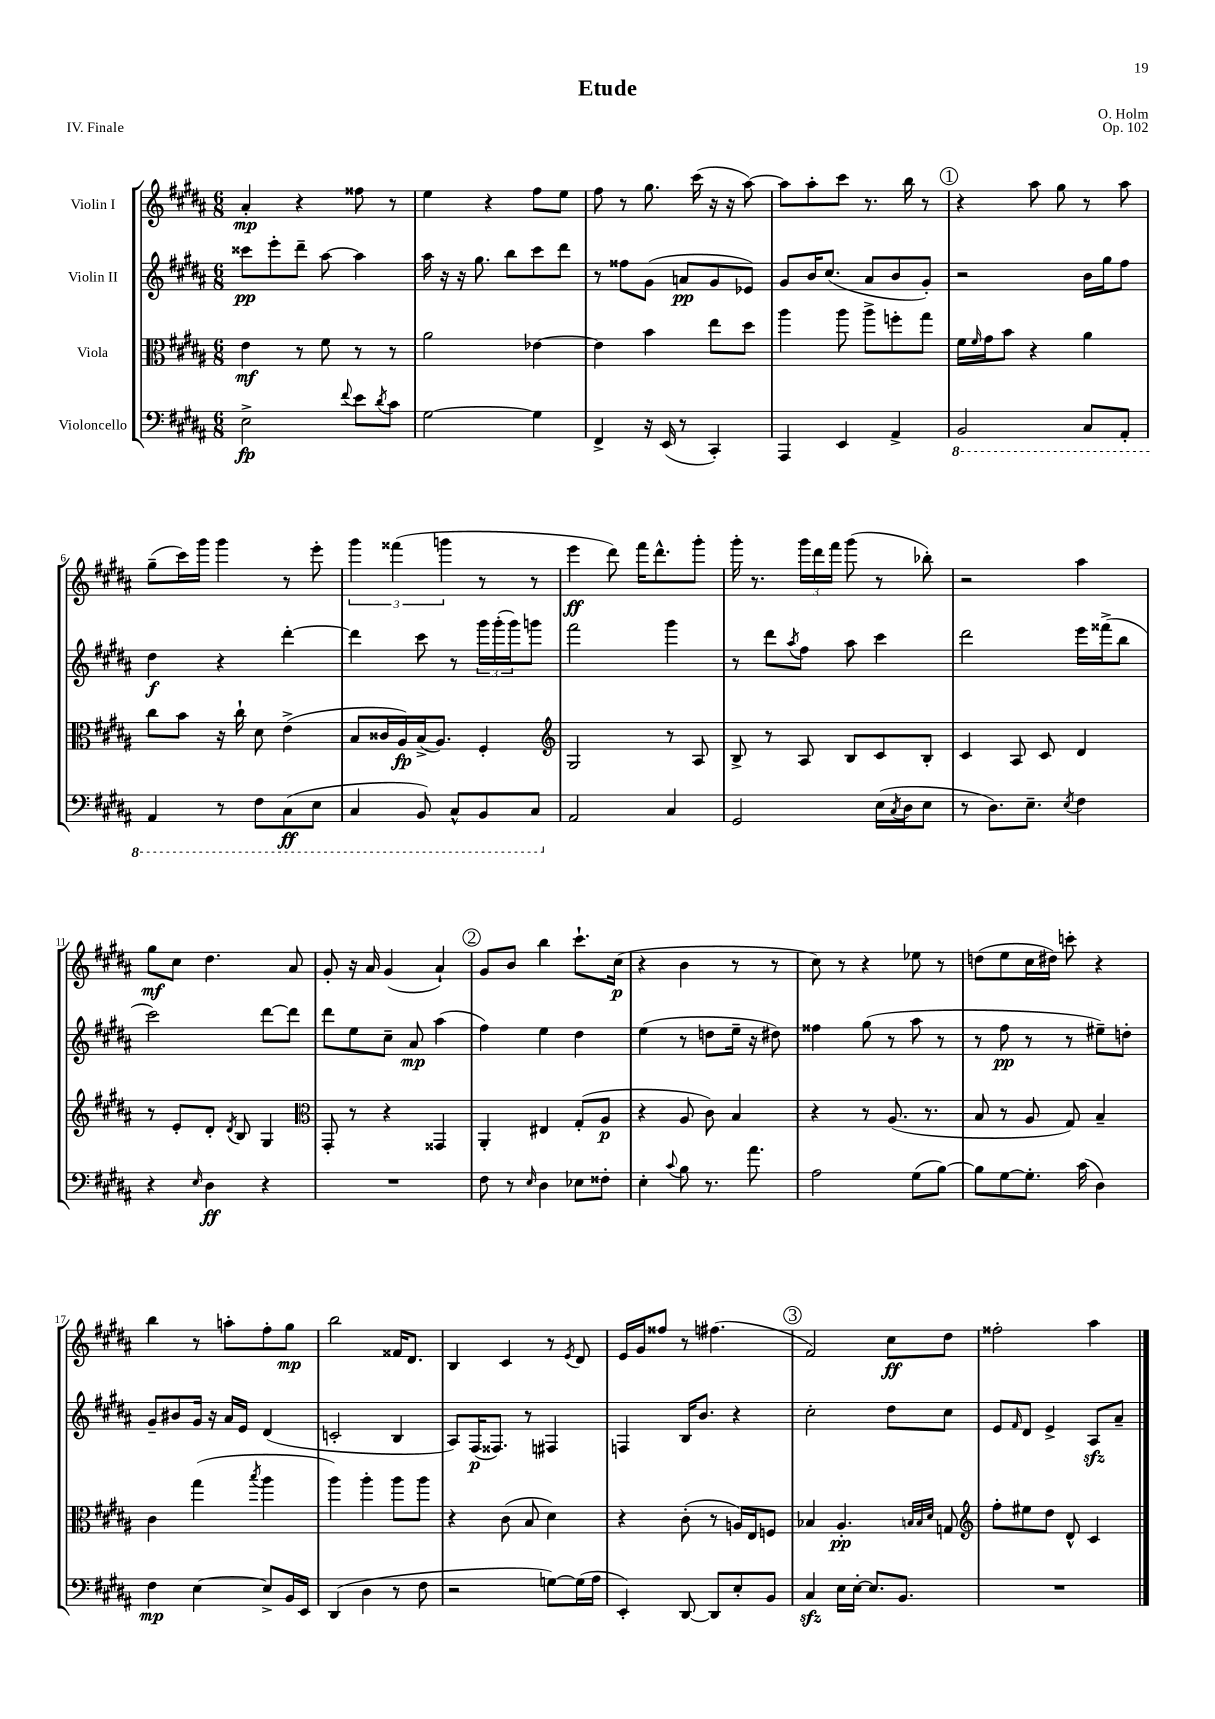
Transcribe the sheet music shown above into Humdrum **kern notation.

**kern	**kern	**kern	**kern
*staff4	*staff3	*staff2	*staff1
*clefF4	*clefC3	*clefG2	*clefG2
*k[f#c#g#d#a#]	*k[f#c#g#d#a#]	*k[f#c#g#d#a#]	*k[f#c#g#d#a#]
*M6/8	*M6/8	*M6/8	*M6/8
2E^\	4e\	8ccc##\L	4a#'/
.	.	8eee'\	.
.	8r	8ddd#~\J	4r
.	8f#\	[8aa#\	.
8qqf#/	.	.	.
8e\L	8r	4aa#\]	8ff##\
8qd#/	.	.	.
8c#\J	8r	.	8r
=	=	=	=
[2G#\	2a#\	16aa#\	4ee\
.	.	16r	.
.	.	16r	.
.	.	8.gg#\	.
.	.	.	4r
.	.	8bb\L	.
4G#\]	[4e-\	8ccc#\	8ff#\L
.	.	8ddd#\J	8ee\J
=	=	=	=
4FF#^/	4e-\]	8r	8ff#\
.	.	8ff##\L	8r
16r	4b\	(8g#\J	8.gg#\
(16EE/	.	.	.
8r	.	8a/L	.
.	.	.	(16ccc#\
4CC#'/)	8ee\L	8g#/	16r
.	.	.	16r
.	8dd#\J	8e-/J)	[8aa#\)
=	=	=	=
4AAA#/	4aa#\	8g#/L	8aa#\]L
.	.	16b/K	8aa#'\
.	.	(8.cc#/J	.
4EE/	8aa#\	.	8ccc#\J
.	8aa#^\L	8a#/L	8.r
4AA#^/	8ff'\	8b/	.
.	.	.	16bb\
.	8gg#\J	8g#'/J)	8r
=	=	=	=
2BBB/	16f#\LL	2r	4r
.	16qqf#/	.	.
.	16g#\J	.	.
.	8b\J	.	.
.	4r	.	8aa#\
.	.	.	8gg#\
8CC#/L	4a#\	16b\LL	8r
.	.	16gg#\J	.
8AAA#'/J	.	8ff#\J	8aa#\
=	=	=	=
4AAA#/	8cc#\L	4dd#\	(8gg#~\L
.	8b\J	.	16ccc#\L)
.	.	.	16ggg#\JJ
8r	16r	4r	4ggg#\
.	16cc#`\	.	.
8FF#\L	8d#\	.	.
(8CC#\	(4e^\	[4ddd#'\	8r
8EE\J	.	.	8eee'\
=	=	=	=
4CC#/	8B/L	4ddd#\]	6ggg#\
.	16c##/L	.	.
.	.	.	(6fff##\
.	16A#/)	.	.
8BBB/)	(16B^/J	8ccc#\	.
.	8.A#/J)	.	.
.	.	.	6ggg\
8CC#^^/L	.	8r	.
8BBB/	4F#'/	24ggg#\LL	8r
.	.	(24ggg#'\	.
.	.	24ggg#\J)	.
8CC#/J	.	8ggg\J	8r
=	=	=	=
*	*clefG2	*	*
2AA#/	2G#/	2fff#\	4eee\
.	.	.	8ddd#\)
.	.	.	16fff#\LK
.	.	.	8.ddd#^^\
4C#/	8r	4ggg#\	.
.	8A#/	.	8ggg#'\J
=	=	=	=
2GG#/	8B^/	8r	16ggg#'\
.	.	.	8.r
.	8r	8ddd#\L	.
.	.	8qaa#/	.
.	8A#/	8ff#\J	24ggg#\LL
.	.	.	24ddd#\
.	.	.	24fff#\JJ
.	8B/L	8aa#\	(8ggg#\
(16E\LL	8c#/	4ccc#\	8r
8qC#/	.	.	.
16D#\J	.	.	.
8E\J	8B'/J	.	8bb-'\)
=	=	=	=
8r	4c#/	2ddd#\	2r
8.D#\L)	.	.	.
.	8A#/	.	.
8.E~\J	.	.	.
.	8c#/	.	.
8qE/	.	.	.
4F#\	4d#/	16eee\LL	4aa#\
.	.	(16fff##^\J	.
.	.	8bb\J	.
=	=	=	=
4r	8r	2ccc#\)	8gg#\L
.	8e'/L	.	8cc#\J
16qqE/	.	.	.
4D#\	8d#'/J	.	4.dd#\
.	8qd#/	.	.
.	8B/	.	.
4r	4G#/	[8ddd#\L	.
.	.	8ddd#\]J	8a#/
=	=	=	=
*	*clefC3	*	*
2.r	8GG#'/	8ddd#\L	8g#'/
.	8r	8ee\	16r
.	.	.	16a#/
.	4r	8cc#~\J	(4g#/
.	.	8a#/	.
.	4GG##/	(4aa#\	4a#`/)
=	=	=	=
8F#\	4AA#'/	4ff#\)	8g#/L
8r	.	.	8b/J
16qqE/	.	.	.
4D#\	4E#/	4ee\	4bb\
8E-\L	(8G#'/L	4dd#\	8.ccc#`\L
8F##'\J	8A#/J	.	.
.	.	.	(16cc#\Jk
=	=	=	=
4E'\	4r	(4ee\	4r
8qqc#/	.	.	.
8B\	8A#/	8r	4b\
8.r	8c#\)	8dd\L	.
.	4B/	16ee~\Jk	8r
8.a#\	.	16r	.
.	.	8dd#\)	8r
=	=	=	=
2A#\	4r	4ff##\	8cc#\)
.	.	.	8r
.	8r	(8gg#\	4r
.	(8.A#/	8r	.
(8G#\L	.	8aa#\	8ee-\
.	8.r	.	.
[8B\J)	.	8r	8r
=	=	=	=
8B\]L	8B/	8r	(8dd\L
[8G#\	8r	8ff#\	8ee\
8.G#'\]J	8A#/	8r	16cc#\L
.	.	.	16dd#\JJ)
.	8G#/)	8r	8ccc'\
(16c#\	.	.	.
4D#\)	4B~/	8ee#~\L)	4r
.	.	8dd'\J	.
=	=	=	=
4F#\	4c#\	8g#~/L	4bb\
.	.	8b#/	.
[4E\	(4gg#\	16g#/Jk	8r
.	.	16r	.
.	.	16a#/LL	8aa'\L
.	.	16e/JJ	.
.	8qbb/	.	.
8E^/]L	4aa#\	(4d#/	8ff#'\
16BB/L	.	.	8gg#\J
16EE/JJ	.	.	.
=	=	=	=
(4DD#/	4aa#\)	2c'/	2bb\
4D#\	4aa#'\	.	.
8r	8aa#\L	4B/	16f##/LK
.	.	.	8.d#/J
8F#\	8aa#\J	.	.
=	=	=	=
2r	4r	8A#/L)	4B/
.	.	(16F#/K	.
.	.	8.F##/J)	.
.	(8c#\	.	4c#/
.	8B/	8r	.
[8G\L)	4d#\)	4F#/	8r
.	.	.	8qe/
(16G\]L	.	.	8d#/
16A#\JJ	.	.	.
=	=	=	=
4EE'/)	4r	4F/	16e/LL
.	.	.	16g#/J
.	.	.	8ff##/J
[8DD#/	(8c#'\	16B/LK	8r
.	.	8.b/J	.
8DD#/]L	8r	.	(4.ff#\
8E'/	16A/LL)	4r	.
.	16E/J	.	.
8BB/J	8F/J	.	.
=	=	=	=
4C#/	4B-/	2cc#'\	2f#/)
16E\LL	4.A#'/	.	.
[16E'\JJ	.	.	.
8.E/]L	.	.	.
.	.	8dd#\L	8cc#\L
8.BB/J	.	.	.
.	32qqB/LLL	.	.
.	32qqB/	.	.
.	32qqd#/JJJ	.	.
.	8G/	8cc#\J	8dd#\J
=	=	=	=
*	*clefG2	*	*
2.r	8ff#'\L	8e/L	2ff##'\
.	.	16qqf#/	.
.	8ee#\	8d#/J	.
.	8dd#\J	4e^/	.
.	8d#^^/	.	.
.	4c#/	8A#/L	4aa#\
.	.	8a#~/J	.
==	==	==	==
*-	*-	*-	*-
